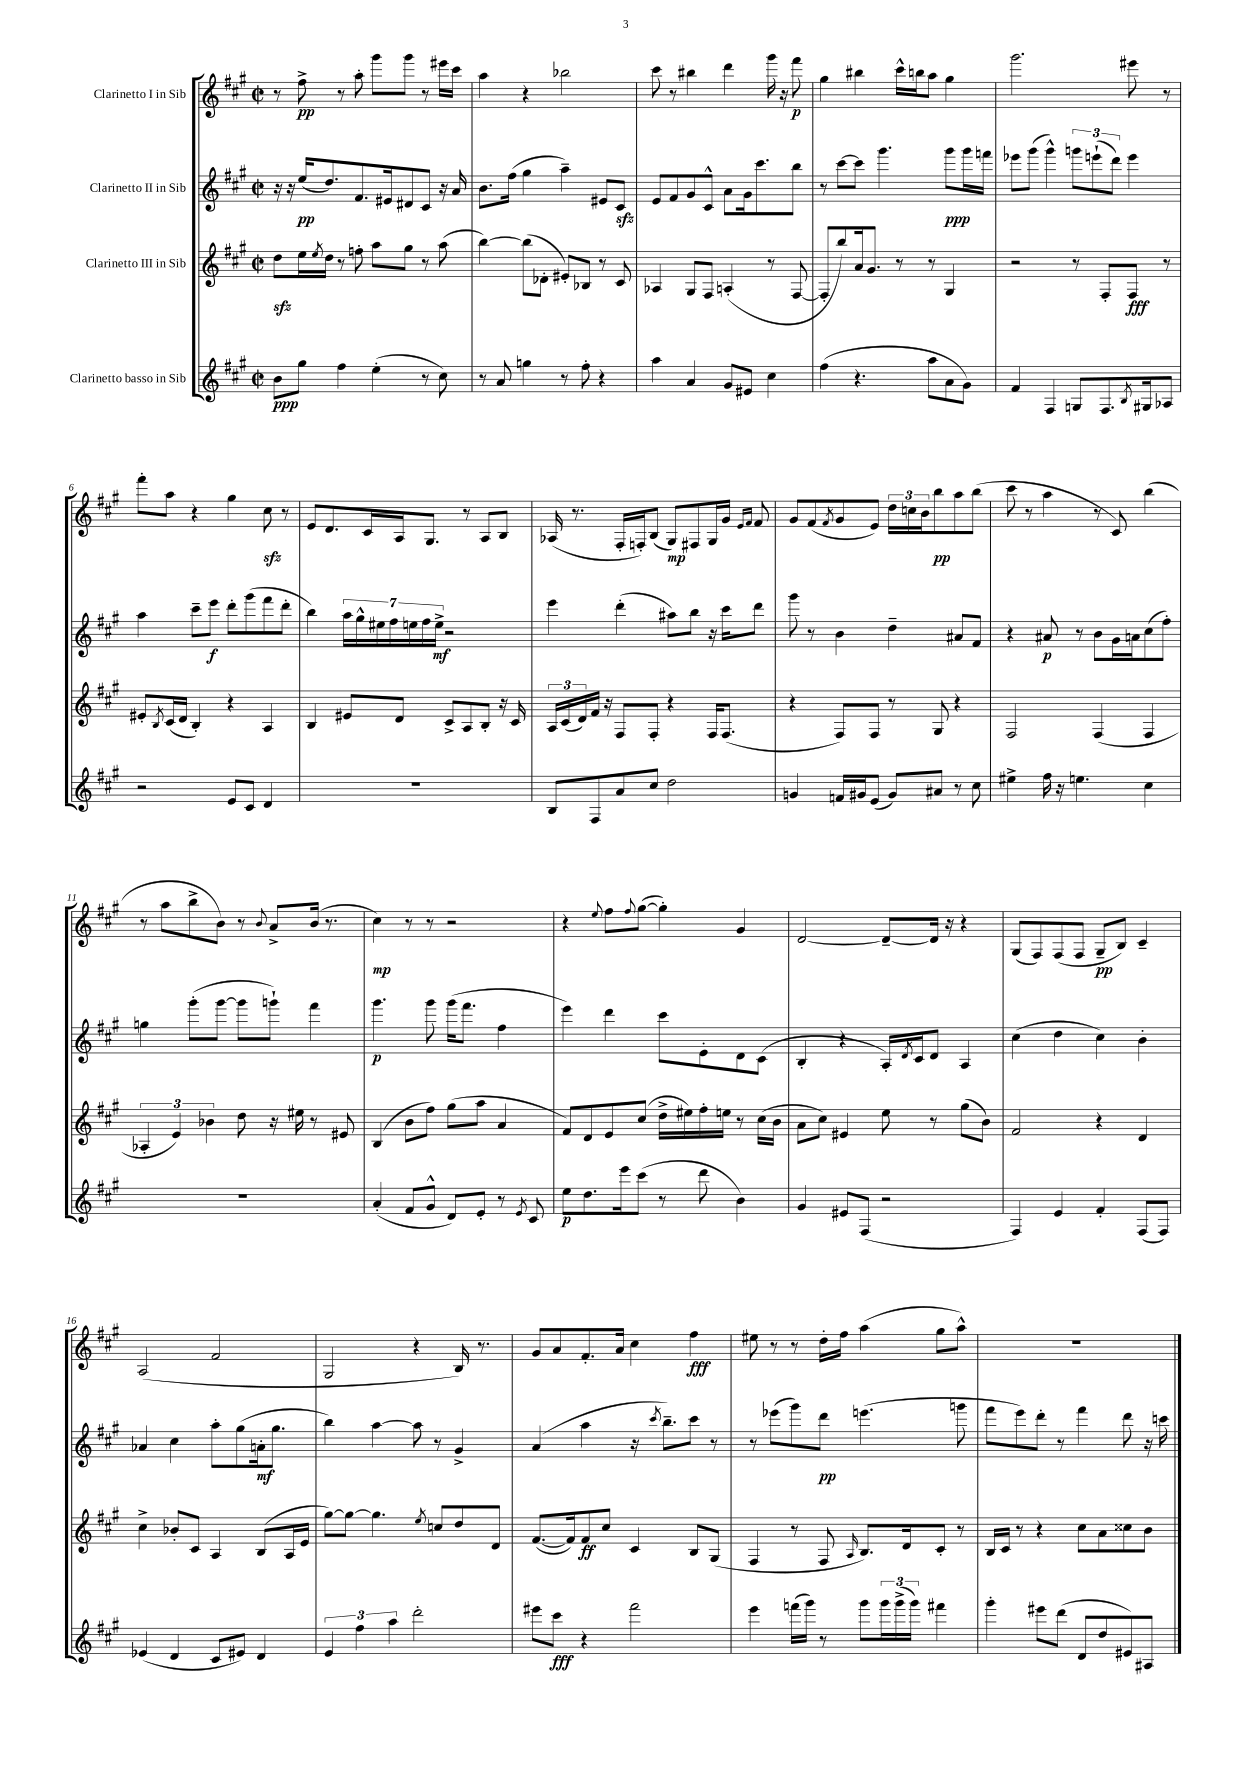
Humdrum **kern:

**kern	**kern	**kern	**kern
*staff4	*staff3	*staff2	*staff1
*clefG2	*clefG2	*clefG2	*clefG2
*k[f#c#g#]	*k[f#c#g#]	*k[f#c#g#]	*k[f#c#g#]
*M2/2	*M2/2	*M2/2	*M2/2
*met(c|)	*met(c|)	*met(c|)	*met(c|)
8b	8dd	16r	8r
.	.	16r	.
8gg#	16ee	(16ee	8ff#^
.	8qee	.	.
.	16dd	8.dd)	.
4ff#	8r	.	8r
.	8ff'	8.f#	8aa'
(4ee'	8aa	.	8ggg#
.	.	16e#	.
.	8gg#	8d#	8ggg#
8r	8r	8c#	8r
8cc#)	(8aa	16r	16eee#
.	.	16a	16ccc#
=	=	=	=
8r	[4bb)	8.b	4aa
8a	.	.	.
.	.	(16ff#	.
4gg	(8bb]	4gg#	4r
.	8d-'	.	.
8r	8e#')	4aa~)	2bb-
8ff#'	8B-	.	.
4r	8r	8e#	.
.	8c#	8c#	.
=	=	=	=
4aa	4A-	8e	8ccc#
.	.	8f#	8r
4a	8G#	8g#	4bb#
.	8F#	8c#^^	.
8g#	(4A'	8a	4ddd
8e#	.	16g#	.
.	.	8.ccc#	.
4cc#	8r	.	16ggg#
.	.	.	16r
.	[8F#	8bb	8fff#
=	=	=	=
(4ff#	8F#']	8r	4gg#
.	8bb)	[8ccc#	.
4.r	16a	8ccc#]	4bb#
.	8.g#	.	.
.	.	4.ggg#	.
.	8r	.	16ccc#^^
.	.	.	16bb
8aa	8r	.	8aa
8a	4G#	8ggg#	4gg#
8g#)	.	16ggg#	.
.	.	16fff	.
=	=	=	=
4f#	2r	8eee-	2.ggg#
.	.	(8ggg#	.
4F#	.	4ggg#^^)	.
8G	8r	12ggg	.
.	.	(12eee`	.
8.F#	8F#'	.	.
.	.	12ddd)	.
.	8F#	4eee	8eee#
8qB	.	.	.
16G#	.	.	.
8A-	8r	.	8r
=	=	=	=
2r	8e#'	4aa	8fff#'
.	8qB	.	.
.	(16c#	.	8aa
.	16d	.	.
.	4B')	8ccc#~	4r
.	.	8eee	.
8e	4r	8ddd'	4gg#
8c#	.	(8ggg#	.
4d	4A	8fff#	8cc#
.	.	8ddd'	8r
=	=	=	=
1r	4B	4bb)	8e
.	.	.	8.d
.	8e#	28aa	.
.	.	28gg#^^	.
.	.	.	16c#
.	.	28ee#	.
.	.	28ff#	.
.	8d	.	16A
.	.	28ee	.
.	.	28ff#	.
.	.	.	8.G#
.	.	28ee^	.
.	8c#^	2r	.
.	8A	.	8r
.	8B'	.	8A
.	16r	.	8B
.	16c#	.	.
=	=	=	=
8B	24A	4eee	(16A-
.	(24c#	.	.
.	.	.	8.r
.	24d)	.	.
8F#	16f#	.	.
.	16r	.	.
8a	8F#	(4ddd'	16F#'
.	.	.	16F')
8cc#	8F#'	.	(8B
2dd	4r	8aa#)	8G#)
.	.	8bb	8F#
.	16F#	16r	16G#
.	(8.F#	16ccc#	16g#
.	.	.	16qqe
.	.	.	16qqf#
.	.	8ddd	8f#
=	=	=	=
4g	4r	8ggg#	8g#
.	.	8r	(8f#
.	.	.	8qf#
16f	8F#)	4b	8g#
16g#	.	.	.
(8e	8F#	.	8e)
8g#)	8r	4dd~	24dd
.	.	.	24cc
.	.	.	24b
8a#	8G#	.	8bb
8r	4r	8a#	8aa
8cc#	.	8f#	(8bb
=	=	=	=
4ee#^	2F#	4r	8ccc#
.	.	.	8r
16ff#	.	8a#	4aa
16r	.	.	.
4.ee	.	8r	.
.	(4F#	8b	8r
.	.	16g#	8c#)
.	.	16a	.
4cc#	4F#	(8cc#	(4bb
.	.	8ff#')	.
=	=	=	=
1r	6A-'	4gg	8r
.	.	.	8aa
.	6e)	.	.
.	.	(8ggg#'	8bb^
.	6b-	.	.
.	.	[8ggg#	8b)
.	8dd	8ggg#]	8r
.	.	.	8qqb
.	16r	8ggg`)	8a^
.	16ee#	.	.
.	8r	4fff#	(16b
.	.	.	8.r
.	8e#	.	.
=	=	=	=
(4a'	(4B	4.ggg#	4cc#)
8f#	8b	.	8r
8g#^^	8ff#)	8ggg#	8r
8d)	(8gg#	(16ggg#	2r
.	.	8.fff#	.
8e'	8aa	.	.
8r	4a	4ff#	.
8qe	.	.	.
8c#	.	.	.
=	=	=	=
8ee	8f#)	4eee)	4r
8.dd	8d	.	.
.	.	.	8qqee
.	8e	4ddd	8ff#
16eee	.	.	.
.	.	.	8qqff#
(8ccc#	(8cc#	.	([8gg#
8r	16dd^	8ccc#	4gg#'])
.	16ee#)	.	.
8ddd	16ff#'	8e'	.
.	16ee	.	.
4b)	8r	8d	4g#
.	(16cc#	(8c#	.
.	16b	.	.
=	=	=	=
4g#	8a	4B'	[2d
.	8cc#)	.	.
8e#	4e#	4r	.
(8F#	.	.	.
2r	8ee	16A')	8d~_
.	.	8qd	.
.	.	16c#	.
.	8r	8d	16d]
.	.	.	16r
.	(8gg#	4A	4r
.	8b)	.	.
=	=	=	=
4F#)	2f#	(4cc#	(8G#
.	.	.	8F#)
4e	.	4dd	(8F#
.	.	.	8F#
4f#'	4r	4cc#)	8G#~
.	.	.	8B)
(8F#	4d	4b'	4c#~
8F#)	.	.	.
=	=	=	=
(4e-	4cc#^	4a-	(2A
4d	8b-'	4cc#	.
.	8c#	.	.
8c#	4A	8aa'	2f#
8e#)	.	(8gg#	.
4d	(8B	16a'	.
.	.	8.gg#	.
.	16A	.	.
.	16e	.	.
=	=	=	=
6e	[8gg#)	4bb)	2G#
.	8gg#_	.	.
6ff#	.	.	.
.	4.gg#]	[4aa	.
6aa	.	.	.
2ddd'	.	8aa]	4r
.	8qee	.	.
.	8cc	8r	.
.	8dd	4g#^	16B)
.	.	.	8.r
.	8d	.	.
=	=	=	=
8eee#	([8.f#	(4a	8g#
8ccc#	.	.	8a
.	16f#])	.	.
4r	8f#	4aa	8.f#'
.	8cc#	.	.
.	.	.	16a
2fff#	4c#	16r	4cc#
.	.	8qccc#	.
.	.	8.bb~)	.
.	8B	8ccc#	4ff#
.	(8G#	8r	.
=	=	=	=
4eee	4F#	8r	8ee#
.	.	(8eee-	8r
(16fff	8r	8ggg#)	8r
16ggg#)	.	.	.
8r	8F#	8ddd	16dd'
.	.	.	16ff#
.	16qqA	.	.
8ggg#	8.B)	(4.eee	(4aa
24ggg#	.	.	.
(24ggg#^	.	.	.
.	16d	.	.
24ggg#)	.	.	.
4fff#	8c#'	.	8gg#
.	8r	8ggg	8aa^^)
=	=	=	=
4ggg#'	16B	8fff#	1r
.	16c#	.	.
.	8r	8eee)	.
8eee#	4r	8ddd'	.
(8ddd	.	8r	.
8d	8cc#	4fff#	.
8dd	8a	.	.
8e#)	8cc##	8ddd	.
8A#	8b	16r	.
.	.	16ccc	.
==	==	==	==
*-	*-	*-	*-
